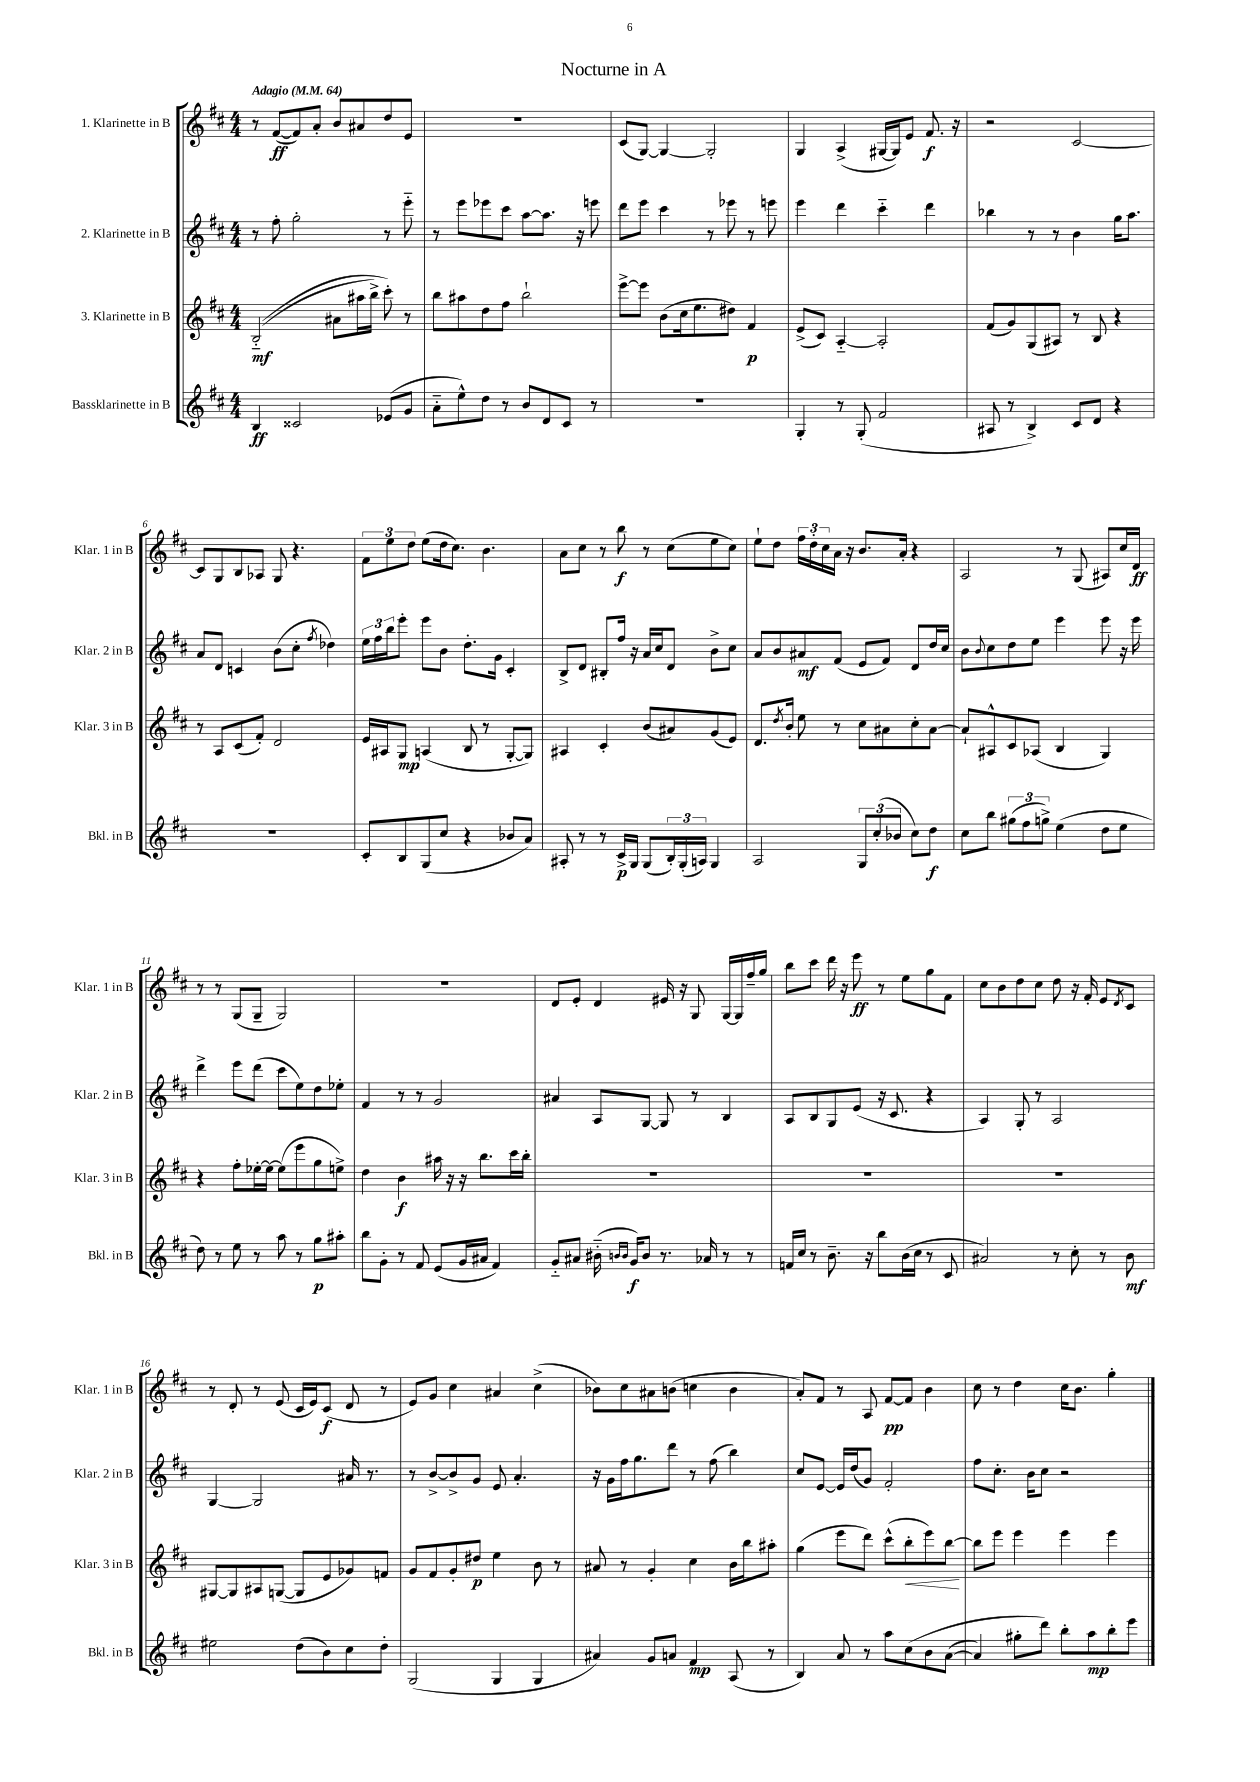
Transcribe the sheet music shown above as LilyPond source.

\header { title = "Nocturne in A" }
<<
\new StaffGroup <<
\new Staff = "s0" \with { instrumentName = "1. Klarinette in B" shortInstrumentName = "Klar. 1 in B" } {
    \clef treble \key d \major \numericTimeSignature \time 4/4 \tempo "Adagio" 4 = 64
    r8 fis'8~\ff( fis'8) a'8-. b'8 ais'8 d''8 e'8 |
    R1 |
    cis'8( g8~) g4~ g2-. |
    g4 a4->( gis16~ gis16) e'8 fis'8.\f r16 |
    r2 cis'2~ |
    cis'8 g8 b8 aes8 g8 r4. |
    \tuplet 3/2 { fis'8 e''8 d''8 } e''8( d''16 cis''8.) b'4. |
    a'8 cis''8 r8 b''8\f r8 cis''8( e''8 cis''8) |
    e''8-! d''8 \tuplet 3/2 { fis''16 d''16-. cis''16 } a'16 r16 b'8. a'16-. r4 |
    a2 r8 g8( ais8) cis''16 d'16\ff |
    r8 r8 g8( g8-- g2) |
    R1 |
    d'8 e'8-. d'4 eis'16 r16 g8 g16~ g16 fis''16-- g''16 |
    b''8 cis'''8 d'''16 r16 e'''8\ff r8 e''8 g''8 fis'8 |
    cis''8 b'8 d''8 cis''8 d''8 r16 fis'16-. e'8 \acciaccatura { d'8 } cis'8 |
    r8 d'8-. r8 e'8( cis'16 e'16) cis'8\f( d'8 r8 |
    e'8) g'8 cis''4 ais'4 cis''4->( |
    bes'8) cis''8 ais'8 b'8( c''4 b'4 |
    a'8-.) fis'8 r8 a8 fis'8~\pp fis'8 b'4 |
    cis''8 r8 d''4 cis''16 b'8. g''4-. \bar "|." |
}
\new Staff = "s1" \with { instrumentName = "2. Klarinette in B" shortInstrumentName = "Klar. 2 in B" } {
    \clef treble \key d \major \numericTimeSignature \time 4/4
    r8 fis''8-. g''2-. r8 e'''8-_ |
    r8 e'''8 ees'''8 cis'''8 a''8~ a''8. r16 e'''8 |
    d'''8 e'''8 cis'''4 r8 ees'''8 r8 e'''8 |
    e'''4 d'''4 cis'''4-_ d'''4 |
    bes''4 r8 r8 b'4 g''16 a''8. |
    a'8 d'8 c'4 b'8( cis''8-. \acciaccatura { fis''8 } des''4) |
    \tuplet 3/2 { e''16 fis''16 b''16 } e'''8-. e'''8 b'8 d''8.-. g'16 cis'4-. |
    b8-> d'8 bis8-. fis''16 r16 a'16 cis''16 d'8 b'8-> cis''8 |
    a'8 b'8 ais'8\mf fis'8( e'8 fis'8) d'8 d''16 cis''16 |
    b'8 \appoggiatura { b'8 } cis''8 d''8 e''8 e'''4 e'''8 r16 e'''16 |
    d'''4-> e'''8 d'''8( cis'''8 e''8) d''8 ees''8-. |
    fis'4 r8 r8 g'2 |
    ais'4 a8 g8~ g8 r8 b4 |
    a8 b8 g8 e'8( r16 cis'8. r4 |
    a4) g8-. r8 a2 |
    g4~ g2 ais'16 r8. |
    r8 b'8~-> b'8-> g'8 e'8 a'4.-. |
    r16 g'16 fis''16 g''8. d'''8 r8 fis''8( b''4) |
    cis''8 e'8~ e'16 d''16( g'8) fis'2-. |
    fis''8 cis''8.-. b'16 cis''8 r2 \bar "|." |
}
\new Staff = "s2" \with { instrumentName = "3. Klarinette in B" shortInstrumentName = "Klar. 3 in B" } {
    \clef treble \key d \major \numericTimeSignature \time 4/4
    b2-_\mf(\( ais'8 ais''16 b''16->) cis'''8-.\) r8 |
    b''8 ais''8 d''8 fis''8 b''2-! |
    e'''8~-> e'''8 b'8( cis''16 e''8. dis''8) fis'4\p |
    e'8->( cis'8) a4~-_ a2-. |
    fis'8( g'8) g8( ais8) r8 b8 r4 |
    r8 a8 cis'8( fis'8-.) d'2 |
    e'16 ais16 g8\mp a4( b8 r8 g8~-. g8) |
    ais4 cis'4-. b'8( ais'8) g'8( e'8) |
    d'8. \acciaccatura { d''8 } b'16-. e''8 r8 cis''8 ais'8 cis''8-. ais'8~ |
    ais'8-! ais8-^ cis'8 aes8( b4 g4) |
    r4 fis''8-. ees''16~-. ees''16~ ees''8( e'''8 g''8 e''8->) |
    d''4 b'4\f ais''16 r16 r16 b''8. cis'''16 b''16-. |
    R1 |
    R1 |
    R1 |
    gis8~ gis8 ais8 g8~( g8 e'8 ges'8) f'8 |
    g'8 fis'8 g'8-. dis''8\p e''4 b'8 r8 |
    ais'8 r8 g'4-. cis''4 b'16 b''16 ais''8-. |
    g''4( e'''8 d'''8) cis'''8-^( b''8-.\< e'''8) b''8~\! |
    b''8 e'''8 e'''4 e'''4 e'''4 \bar "|." |
}
\new Staff = "s3" \with { instrumentName = "Bassklarinette in B" shortInstrumentName = "Bkl. in B" } {
    \clef treble \key d \major \numericTimeSignature \time 4/4
    b4\ff cisis'2 ees'8( g'8 |
    a'8-_ e''8-^) d''8 r8 b'8 d'8 cis'8 r8 |
    R1 |
    g4-. r8 g8-.( fis'2 |
    ais8 r8 b4->) cis'8 d'8 r4 |
    r1 |
    cis'8-. b8 g8( cis''8 r4 bes'8 a'8) |
    ais8-. r8 r8 cis'16->\p g16 g8( \tuplet 3/2 { b16-.) g16-.( a16) } g4 |
    a2 \tuplet 3/2 { g8 cis''8-.( bes'8 } cis''8) d''8\f |
    cis''8 b''8 \tuplet 3/2 { gis''8( fis''8 g''8->) } e''4( d''8 e''8 |
    d''8) r8 e''8 r8 a''8 r8 g''8\p ais''8-. |
    b''8 g'8-. r8 fis'8 e'8( g'16 ais'16 fis'4) |
    g'8-_ ais'8 bis'16-_( \grace { b'16 b'16 } g'16\f) b'8 r8. aes'16 r8 r8 |
    f'16 cis''16 r8 b'8.-- r16 b''8 b'16( cis''16 r8 cis'8 |
    ais'2) r8 cis''8-. r8 b'8\mf |
    eis''2 d''8( b'8) cis''8 d''8-. |
    g2( g4 g4 |
    ais'4) g'8 a'8 fis'4\mp a8( r8 |
    b4) a'8 r8 a''8 cis''8\( b'8 a'8~( |
    a'4) gis''8-. d'''8\) b''8-. a''8\mp b''8-. e'''8 \bar "|." |
}
>>
>>
